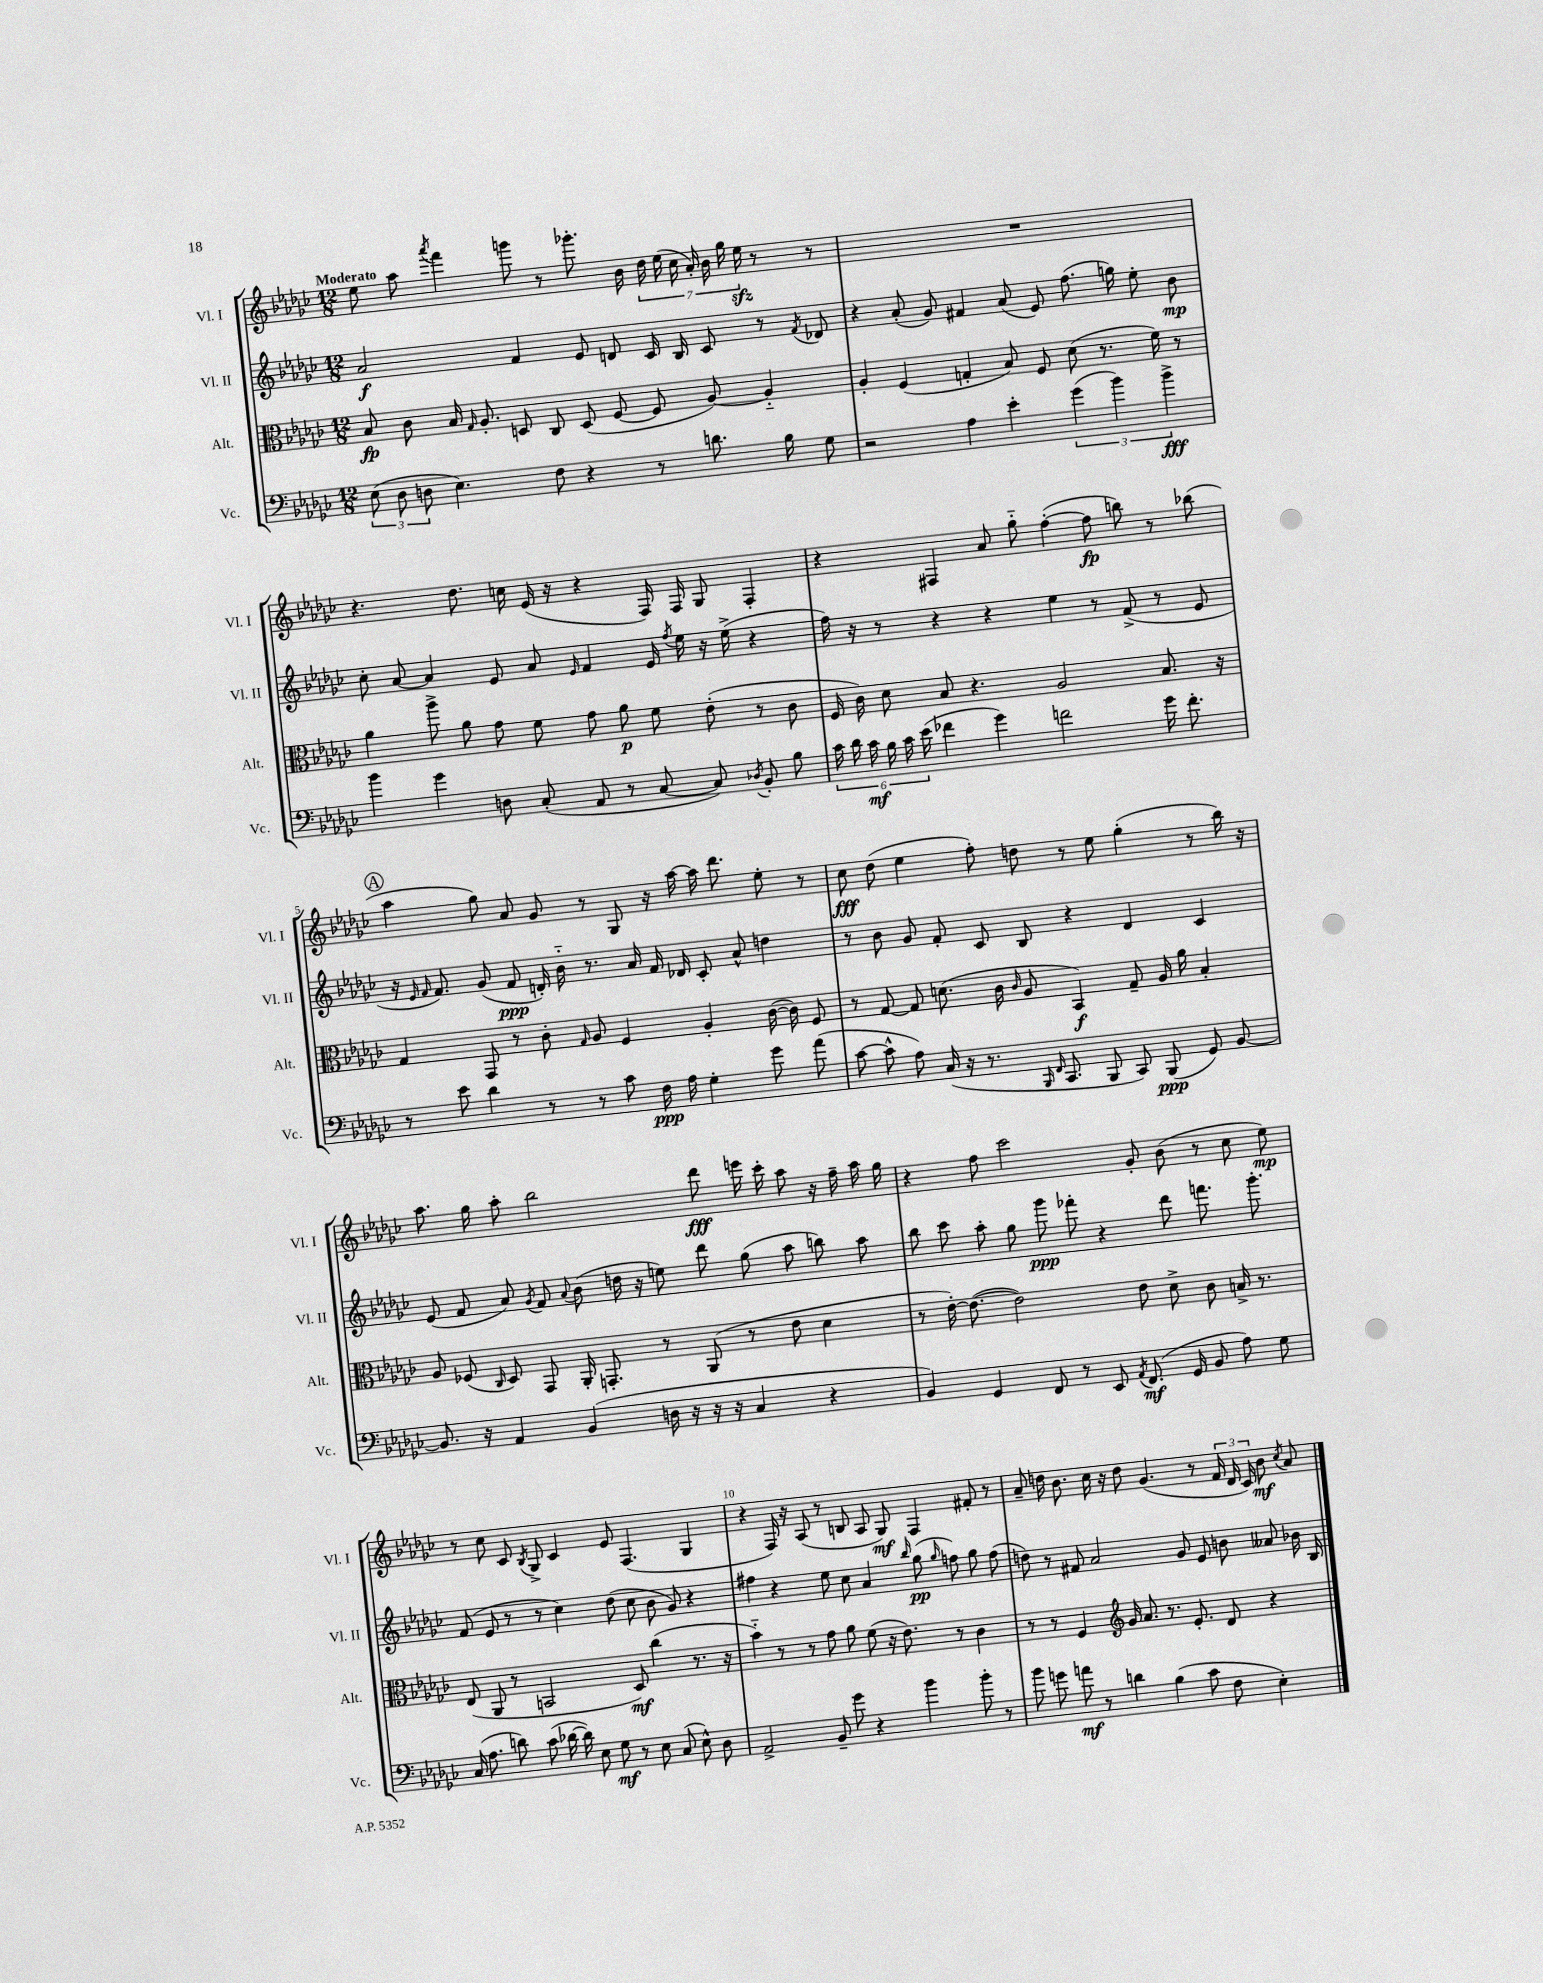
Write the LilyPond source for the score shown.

<<
\new StaffGroup <<
\new Staff = "s0" \with { instrumentName = "Vl. I" shortInstrumentName = "Vl. I" } {
    \clef treble \key ges \major \numericTimeSignature \time 12/8 \tempo "Moderato"
    \autoBeamOff ees''8 aes''8 \acciaccatura { aes'''8 } f'''4 g'''8 r8 ges'''8.-. bes'16 \tuplet 7/4 { des''16 ees''16( ces''16 aes'16-.) bes'16 ges''16 ees''16\sfz } r8 r8 |
    R1. |
    r4. des''8. c''16 ees'16( r16 r4 f16) f16 ges8 f4-. |
    r4 fis4 aes'8 ges''8-_ f''4~-.( f''8\fp b''8) r8 bes''8( |
    \mark \markup { \circle "A" } aes''4 ges''8) aes'8 ges'8 r8 ges8 r16 aes''16~ aes''16 des'''8. ees''8-. r8 |
    ces''8\fff des''8( ees''4 f''8-.) d''8 r8 ees''8 ges''4-.( r8 bes''16) r16 |
    aes''8. ges''16 aes''8-. bes''2 des'''8\fff e'''16 ces'''16-. aes''8 r16 f''16-- aes''16 ges''16 |
    r4 f''8 ces'''2 ges'8-. bes'8( r8 ces''8 ees''8\mp) |
    r8 ces''8 ces'8 \acciaccatura { bes8 } ges8-> ces'4 ees'8 f4.( ges4 |
    r4 f16) r16 aes8( r8 b8 aes8 ges8\mf) f4 fis'8-. r8 |
    aes'8-- d''16 bes'8. ces''16 r16 d''8 ges'4.( r8 \tuplet 3/2 { f'16 des'16 ces'16) } bes'8\mf \acciaccatura { ces''8 } aes'8 \bar "|." |
}
\new Staff = "s1" \with { instrumentName = "Vl. II" shortInstrumentName = "Vl. II" } {
    \clef treble \key ges \major \numericTimeSignature \time 12/8
    \autoBeamOff aes'2\f f'4 ees'8 d'8 ces'16 bes16 ces'8 r8 \acciaccatura { f'8 } des'8 |
    r4 aes'8-.( ges'8) fis'4 aes'8( ees'8) f''8.( g''16) ees''8-. bes'8\mp |
    ces''8-. aes'8~ aes'4 ees'8 aes'8 \grace { ees'16 } f'4 ees'16 \acciaccatura { f''8 } ees''16 r16 ees''16->( r4 |
    f''16) r16 r8 r4 r4 ees''4 r8 f'8->( r8 ees'8 |
    \mark \markup { \circle "A" } r16 \grace { ees'16 f'16 } f'8.) ges'8( f'8\ppp d'16-.) bes'16-_ r8. aes'16 f'16 des'16 ces'8-. aes'8-^ d''4 |
    r8 bes'8 ges'8 f'8-. ces'8 bes8 r4 des'4 ces'4 |
    ees'8( f'8 aes'8) \acciaccatura { ges'8 } f'8 \appoggiatura { aes'8 } bes'8( d''16 r16 e''8) des'''8 ges''8( aes''8 b''8) aes''8 |
    bes''8 ces'''8 aes''8-. ges''8 ges'''8\ppp fes'''8-. r4 des'''8 f'''8. ges'''8.-. |
    f'8( ees'8 r8 r8 ces''4) des''8( ces''8 bes'8 ges'8) r4 |
    fis''4 r4 ees''8 ces''8 aes'4 \grace { bes''16 } ges''8\pp( \grace { ges''16 } f''8) ges''8 f''8( |
    d''8) r8 fis'8 aes'2 ges'8 ees'8 b'8 aeses'8 bes'16 bes16 \bar "|." |
}
\new Staff = "s2" \with { instrumentName = "Alt." shortInstrumentName = "Alt." } {
    \clef alto \key ges \major \numericTimeSignature \time 12/8
    \autoBeamOff bes8\fp ces'8 bes16 \grace { ges16 } aes8.-. d8 ces8 d8( f8~ f8 aes8~) aes4-_ |
    aes4-. f4( g4-. bes8) f8 des'8( r8. f'16) r8 |
    aes'4 aes''8-> aes'8 ges'8 f'8 ges'8 aes'8\p f'8 ees'8-.( r8 ces'8 |
    f16 ces'16) des'8 bes8 r4. aes2 bes8. r16 |
    \mark \markup { \circle "A" } ges4 ges,8 r8 ces'8-. \grace { ges16 } aes8 f4 aes4-. ces'16~( ces'16) f8 |
    r8 ges8~ ges8 d'8.( ces'16 \grace { ces'16 } aes8 bes,4\f) ges8-- aes16 aes'16 bes4-. |
    aes8 fes8( \grace { ces16 } des8) ges,8 aes,16-. g,8.-. r8 aes,8( r8 ees'8 des'4 |
    r8 ees'16~-.) ees'8.~( ees'2) ees'8 des'8-> ces'8 b16-> r8. |
    ees8( aes,8 r8 b,2 des8\mf) ces''4( r8. r16 |
    bes'4-_) r8 r8 ges'8 aes'8 f'8( r16 ees'8.) r8 ces'4 |
    r8 r8 f4 \clef treble ges'16 aes'8. r8. ees'8.-. des'8 r4 \bar "|." |
}
\new Staff = "s3" \with { instrumentName = "Vc." shortInstrumentName = "Vc." } {
    \clef bass \key ges \major \numericTimeSignature \time 12/8
    \autoBeamOff \tuplet 3/2 { ees8( des8 d8 } ees4.) f8 r4 r8 d'8. bes16 ges8 |
    r2 aes4 ees'4-. \tuplet 3/2 { ges'4( bes'4) bes'4->\fff } |
    bes'4 ges'4 d8 ces8-.( aes,8 r8 ces8~ ces8) \acciaccatura { des8 } bes,8-. bes8 |
    \tuplet 6/4 { ces'16 des'16 ces'16\mf bes16 ces'16 ees'16( } fes'4 ges'4) f'2 ges'16 f'8.-. |
    \mark \markup { \circle "A" } r8 ees'8 des'4 r8 r8 ces'8 f16\ppp aes16 ges4-. ges'8 aes'8( |
    ces'8~ ces'8-^ aes8) ces16( r16 r8. \grace { bes,,16 f,16 } ces,8. bes,,8 ces,8) bes,,8\ppp( ges,8) bes,8~ |
    bes,8. r16 aes,4 bes,4( d16 r16 r16 r16 ces4 r4 |
    bes,4) ges,4 f,8 r8 ees,8 \acciaccatura { aes,8 } f,8.\mf( ges,16 bes,8 aes8) ges8 |
    ces16( aes8. d'8) ces'8( des'16~ des'16) ees8 ges8\mf r8 ees8 ces8( ees8-^) des8 |
    aes,2-> bes,8-- ges'8 r4 bes'4 bes'8-. r8 |
    bes'8 g'8 a'8\mf r8 d'4 bes4( ces'8 f8 ees4-.) \bar "|." |
}
>>
>>
\layout { \context { \Score \override BarNumber.break-visibility = ##(#f #t #t) barNumberVisibility = #(every-nth-bar-number-visible 5) } }
